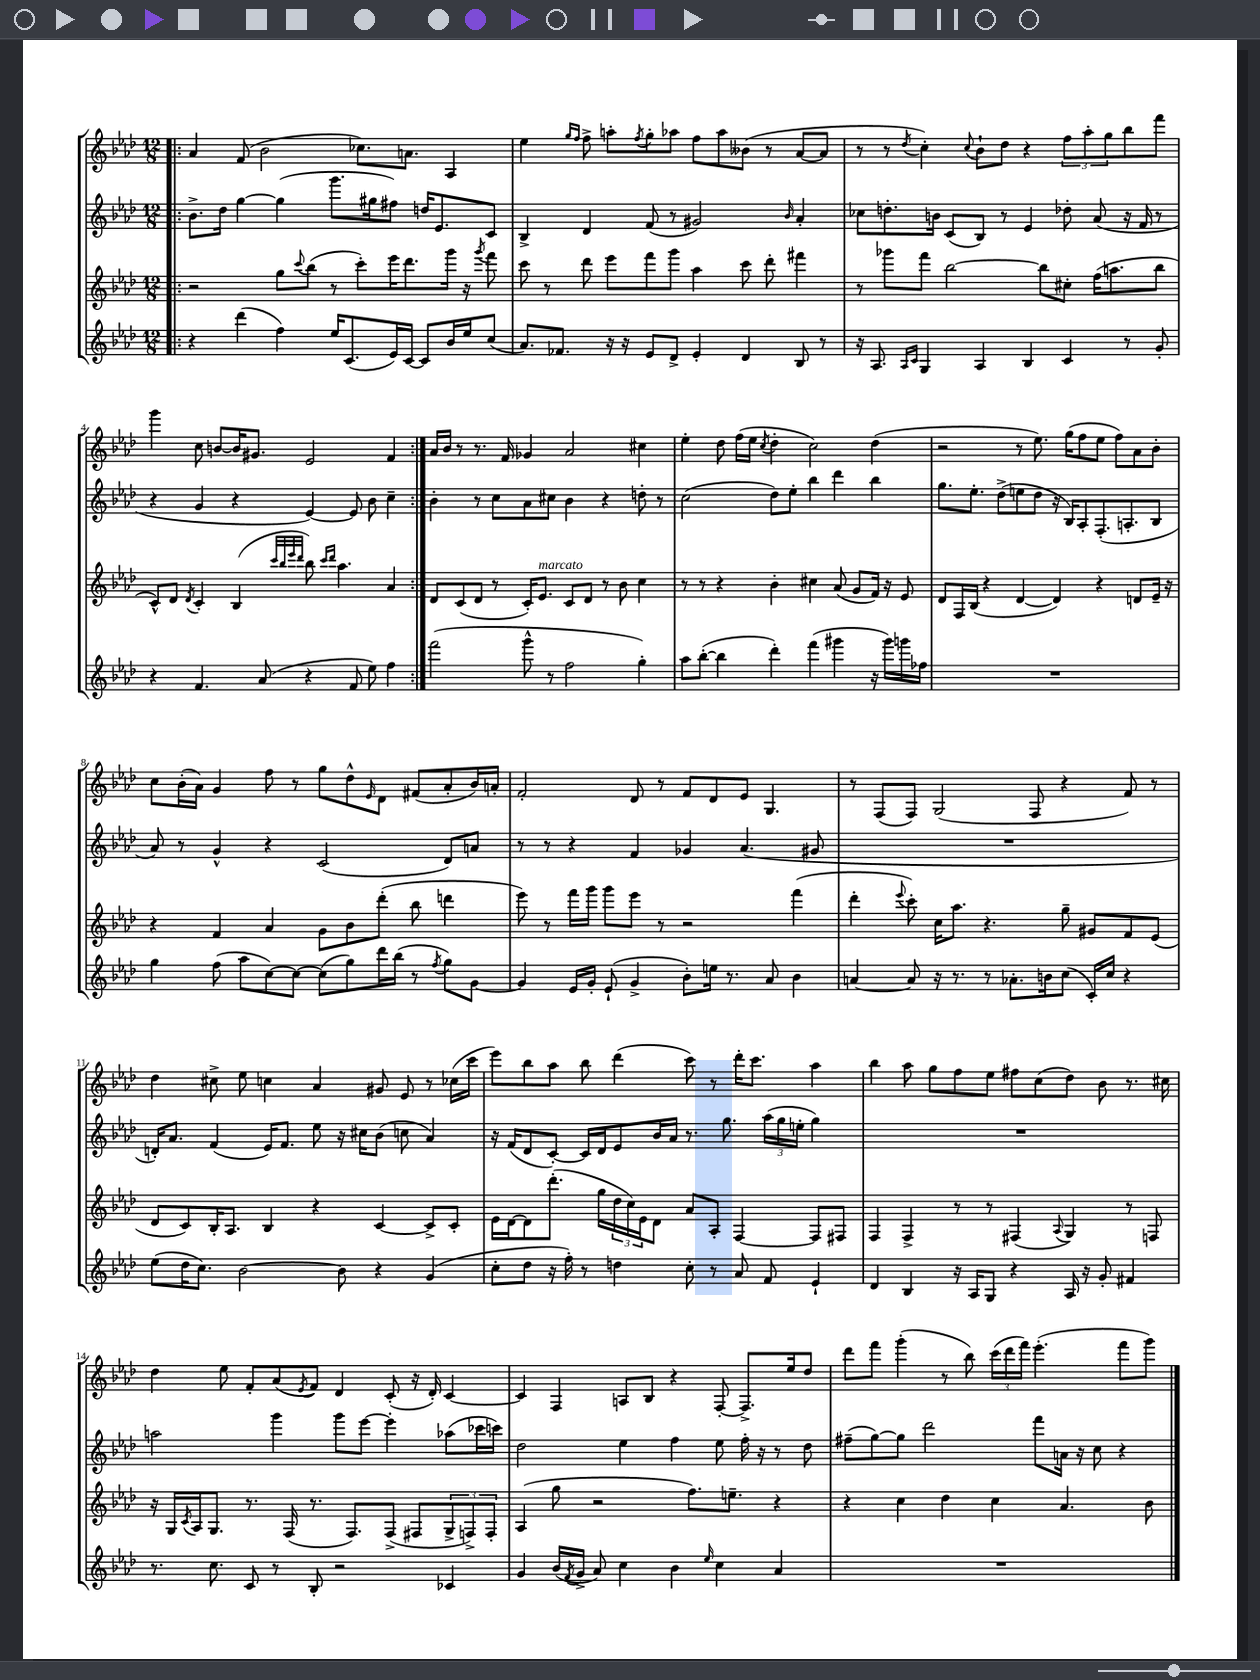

**kern	**kern	**kern	**kern
*staff4	*staff3	*staff2	*staff1
*clefG2	*clefG2	*clefG2	*clefG2
*k[b-e-a-d-]	*k[b-e-a-d-]	*k[b-e-a-d-]	*k[b-e-a-d-]
*M12/8	*M12/8	*M12/8	*M12/8
=!|:	=!|:	=!|:	=!|:
4r	2r	8.b-^	4a-
.	.	16dd-	.
(4ddd-	.	[4gg	(8f
.	.	.	2b-
4ff)	8gg	(4gg]	.
.	8qqccc	.	.
.	(8bb-	.	.
16ee-	8r	8.ggg	.
(8.c	.	.	.
.	8ccc')	.	8.cc-)
.	.	16gg#	.
16e-)	16eee-	8ff#)	.
[16c	8.ddd-	.	8.a
8c]	.	16dd	.
.	.	8.e-	.
16b-	16ggg	.	4A-
16ee-	16r	.	.
.	8qggg	.	.
(8cc	8fff	8c	.
=	=	=	=
8.a-)	8ccc	4B-^	4ee-
.	8r	.	.
8.f-	.	.	.
.	.	.	16qqgg
.	.	.	16qqff
.	8ddd-	4d-	8ff^
16r	8eee-	.	8aa'
16r	.	.	.
.	.	.	8qff
8e-	8fff	(8f	8gg'
8d-^	8ggg	8r	8aa-
4e-'	4aa-	2g#)	8ff
.	.	.	8aa-
4d-	8ccc	.	(8b--
.	8ddd-'	.	8r
.	.	16qqb-	.
8B-	4fff#	4a-'	[8a-
8r	.	.	8a-]
=	=	=	=
16r	8r	8cc-	8r
8.A-	.	.	.
.	8ggg-	8.dd'	8r
16qqA-	.	.	.
16qqc	.	.	8qdd-
4G	8fff	.	4cc')
.	.	16b	.
.	[2bb-	(8c	.
.	.	.	8qqcc
4A-	.	8B-)	8b-`
.	.	8r	8dd-
4B-	.	4e-	4r
.	8bb-]	.	.
4c	8cc#'	8dd-'	12ff
.	.	.	12aa-'
.	(16ff	(8a-	.
.	.	.	12gg
.	8.aa	.	.
8r	.	16r	8bb-
.	.	16f	.
8g'	8bb-	8r	8fff
=	=	=	=
4r	8c^^)	4r	4ggg
.	8d-	.	.
.	8qd-	.	.
4.f	4c'	4g	8cc
.	.	.	[8b
.	(4B-	4r	16b]
.	.	.	8.g#
(8a-	.	.	.
.	32qqccc	.	.
.	32qqbb-	.	.
.	32qqeee-	.	.
.	32qqddd-	.	.
4r	8bb-)	[4e-)	2e-
.	16qqccc	.	.
.	16qqddd-	.	.
.	4.aa-	.	.
8f	.	8e-]	.
8ee-)	.	8b-	.
4ff	4a-	4cc~	4f
=:|!	=:|!	=:|!	=:|!
(2fff	8d-	4b-'	16a-
.	.	.	16b-
.	(8c	.	8r
.	8d-	8r	8.r
.	8r	8cc	.
.	.	.	16f
8ggg^^	16c')	8a-	4g-
.	8.e-	.	.
8r	.	8cc#	.
2ff	8c	4b-	2a-
.	8d-	.	.
.	8r	4r	.
.	8b-	.	.
4gg')	4cc	8dd'	4cc#
.	.	8r	.
=	=	=	=
8aa-	8r	(2cc	4ee-'
([8bb-'	8r	.	.
4bb-]	4r	.	8dd-
.	.	.	(16ff
.	.	.	16ee-
.	.	.	8qcc
4ddd-')	4b-'	8dd-)	4dd-'
.	.	8ee-'	.
(4fff	4cc#	4bb-	2cc)
4ggg#	(8a-	4ddd-	.
.	8g	.	.
16r	16f)	4bb-	(4dd-
16ggg#)	16r	.	.
16ggg	8e-	.	.
16ff-	.	.	.
=	=	=	=
1.r	8d-	8.gg	2r
.	16F	.	.
.	(16B-	8.ee-'	.
.	4r	.	.
.	.	(8dd-^	.
.	[4d-	8ee	8r
.	.	8dd-	8.ee-)
.	4d-])	16r	.
.	.	16B-)	(16gg
.	.	8A-'	8ff
.	4r	(8.F'	8ee-
.	.	.	8ff)
.	.	8.A'	.
.	8d	.	8a-
.	16e-~	8B-	8b-'
.	16r	.	.
=	=	=	=
4gg	4r	8a-)	8cc
.	.	8r	(16b-'
.	.	.	16a-)
(8ff	4f	4g^^	4g
8aa-	.	.	.
[8cc)	4a-	4r	8ff
8cc_	.	.	8r
(8cc]	8g	(2c	8gg
8gg)	8b-	.	8dd-^^
.	.	.	16qqe-
16ddd-	(8ddd-'	.	8d-
(16bb-	.	.	.
8r	8bb-	.	(8f#
8qff	.	.	.
8gg)	4ddd	8d-)	8a-'
[8g	.	8a	16b-)
.	.	.	16a'
=	=	=	=
4g]	8eee-)	8r	2f'
.	8r	8r	.
16e-	16fff	4r	.
16g'	16ggg	.	.
(8e-`	8ggg	.	.
4g^	8eee-	4f	8d-
.	8r	.	8r
8b-')	2r	4g-	8f
16ee	.	.	8d-
8.r	.	.	.
.	.	(4.a-	8e-
8a-	.	.	4.G
4b-	(4fff	.	.
.	.	8g#	.
=	=	=	=
[4a	4ddd-'	1.r	8r
.	.	.	(8F
.	8qqeee-	.	.
8a]	8ccc')	.	8F)
16r	16cc	.	(2G
8.r	8.aa-	.	.
8r	4.r	.	.
8.a-'	.	.	.
.	.	.	8F
16b	.	.	.
(8cc	8gg~	.	4r
16c')	8g#	.	.
16cc	.	.	.
4r	8f	.	8f)
.	(8e-	.	8r
=	=	=	=
(8ee-	8d-	16d')	4dd-
.	.	8.a-	.
16dd-	8c)	.	.
8.cc)	.	.	.
.	16B-'	(4f	8cc#^
.	8.A-	.	.
[2b-	.	.	8ee-
.	4B-	16e-)	4cc
.	.	8.f	.
.	4r	8ee-	4a-
8b-]	.	16r	.
.	.	16cc#	.
4r	[4c	(8b-	8g#
.	.	8cc	8e-
(4g	8c^]	4a-)	8r
.	8c'	.	(16cc-
.	.	.	16ccc
=	=	=	=
8cc'	16e-	16r	8eee-)
.	[16d-	(16f	.
8dd-	8d-]	8d-	8bb-
16r	(8.ddd-'	[8c')	8aa-
16ff')	.	.	.
8r	.	16c]	8bb-
.	16gg	16d-	.
4dd	24dd-	8e-	(4ddd-
.	24cc)	.	.
.	24e-	.	.
.	8d-	16b-	.
.	.	16a-	.
8cc'	8a-	8.r	8ccc)
8r	8A-'	.	8r
.	.	8.gg	.
8a-	[4F	.	16ddd-'
.	.	.	8.ccc
8f	.	(24aa-	.
.	.	24gg	.
.	.	24ee'	.
4e-`	8F]	4gg)	4aa-
.	8F#	.	.
=	=	=	=
4d-	4F	1.r	4bb-
4B-	4F^	.	8aa-
.	.	.	8gg
16r	8r	.	8ff
16A-	.	.	.
8G	8r	.	8ee-
4r	(4F#	.	8ff#
.	.	.	(8cc
.	8qqA-	.	.
16A-	4G)	.	8dd-)
16r	.	.	.
8g'	.	.	8b-
4f#	8r	.	8.r
.	8F	.	.
.	.	.	16cc#
=	=	=	=
8.r	16r	2aa	4dd-
.	16G	.	.
.	8qc	.	.
.	16A-	.	.
8.cc	8.G	.	.
.	.	.	8ee-
8c	8.r	.	8f'
8r	.	4ggg	(8a-
.	(16F	.	.
.	.	.	8qe-
8B-'	8.r	.	8f)
2r	.	8ggg	4d-
.	8.F)	.	.
.	.	[8eee-	.
.	(8F^	4eee-']	(8c'
.	8F#	.	16r
.	.	.	16d-')
4c-	12G^	(8aa-	[4c
.	12F^)	.	.
.	.	16ccc-	.
.	12F'	.	.
.	.	16ccc)	.
=	=	=	=
4g	(4A-	2dd-	4c]
(16b-	8gg	.	4F
8qf	.	.	.
16g^	.	.	.
8a-)	2r	.	.
4cc	.	4ee-	8A
.	.	.	8B-
4b-	.	4ff	4r
.	8.ff)	.	.
16qqee-	.	.	.
4cc	.	8ee-	[8F'
.	8.ee~	.	.
.	.	16ff'	8.F^]
.	.	16r	.
4a-	4r	8r	.
.	.	.	16ee-
.	.	8dd-	8dd-
=	=	=	=
1.r	4r	(8ff#~	8ddd-
.	.	[8gg)	8fff
.	4cc	8gg]	(4ggg'
.	.	2ddd-	.
.	4dd-	.	8r
.	.	.	8bb-)
.	4cc	.	(24ccc
.	.	.	24ddd-
.	.	.	24fff)
.	.	8fff	(4.eee-'
.	4.a-	16a	.
.	.	16r	.
.	.	8cc	.
.	.	4r	8fff
.	8b-	.	8ggg)
==	==	==	==
*-	*-	*-	*-
